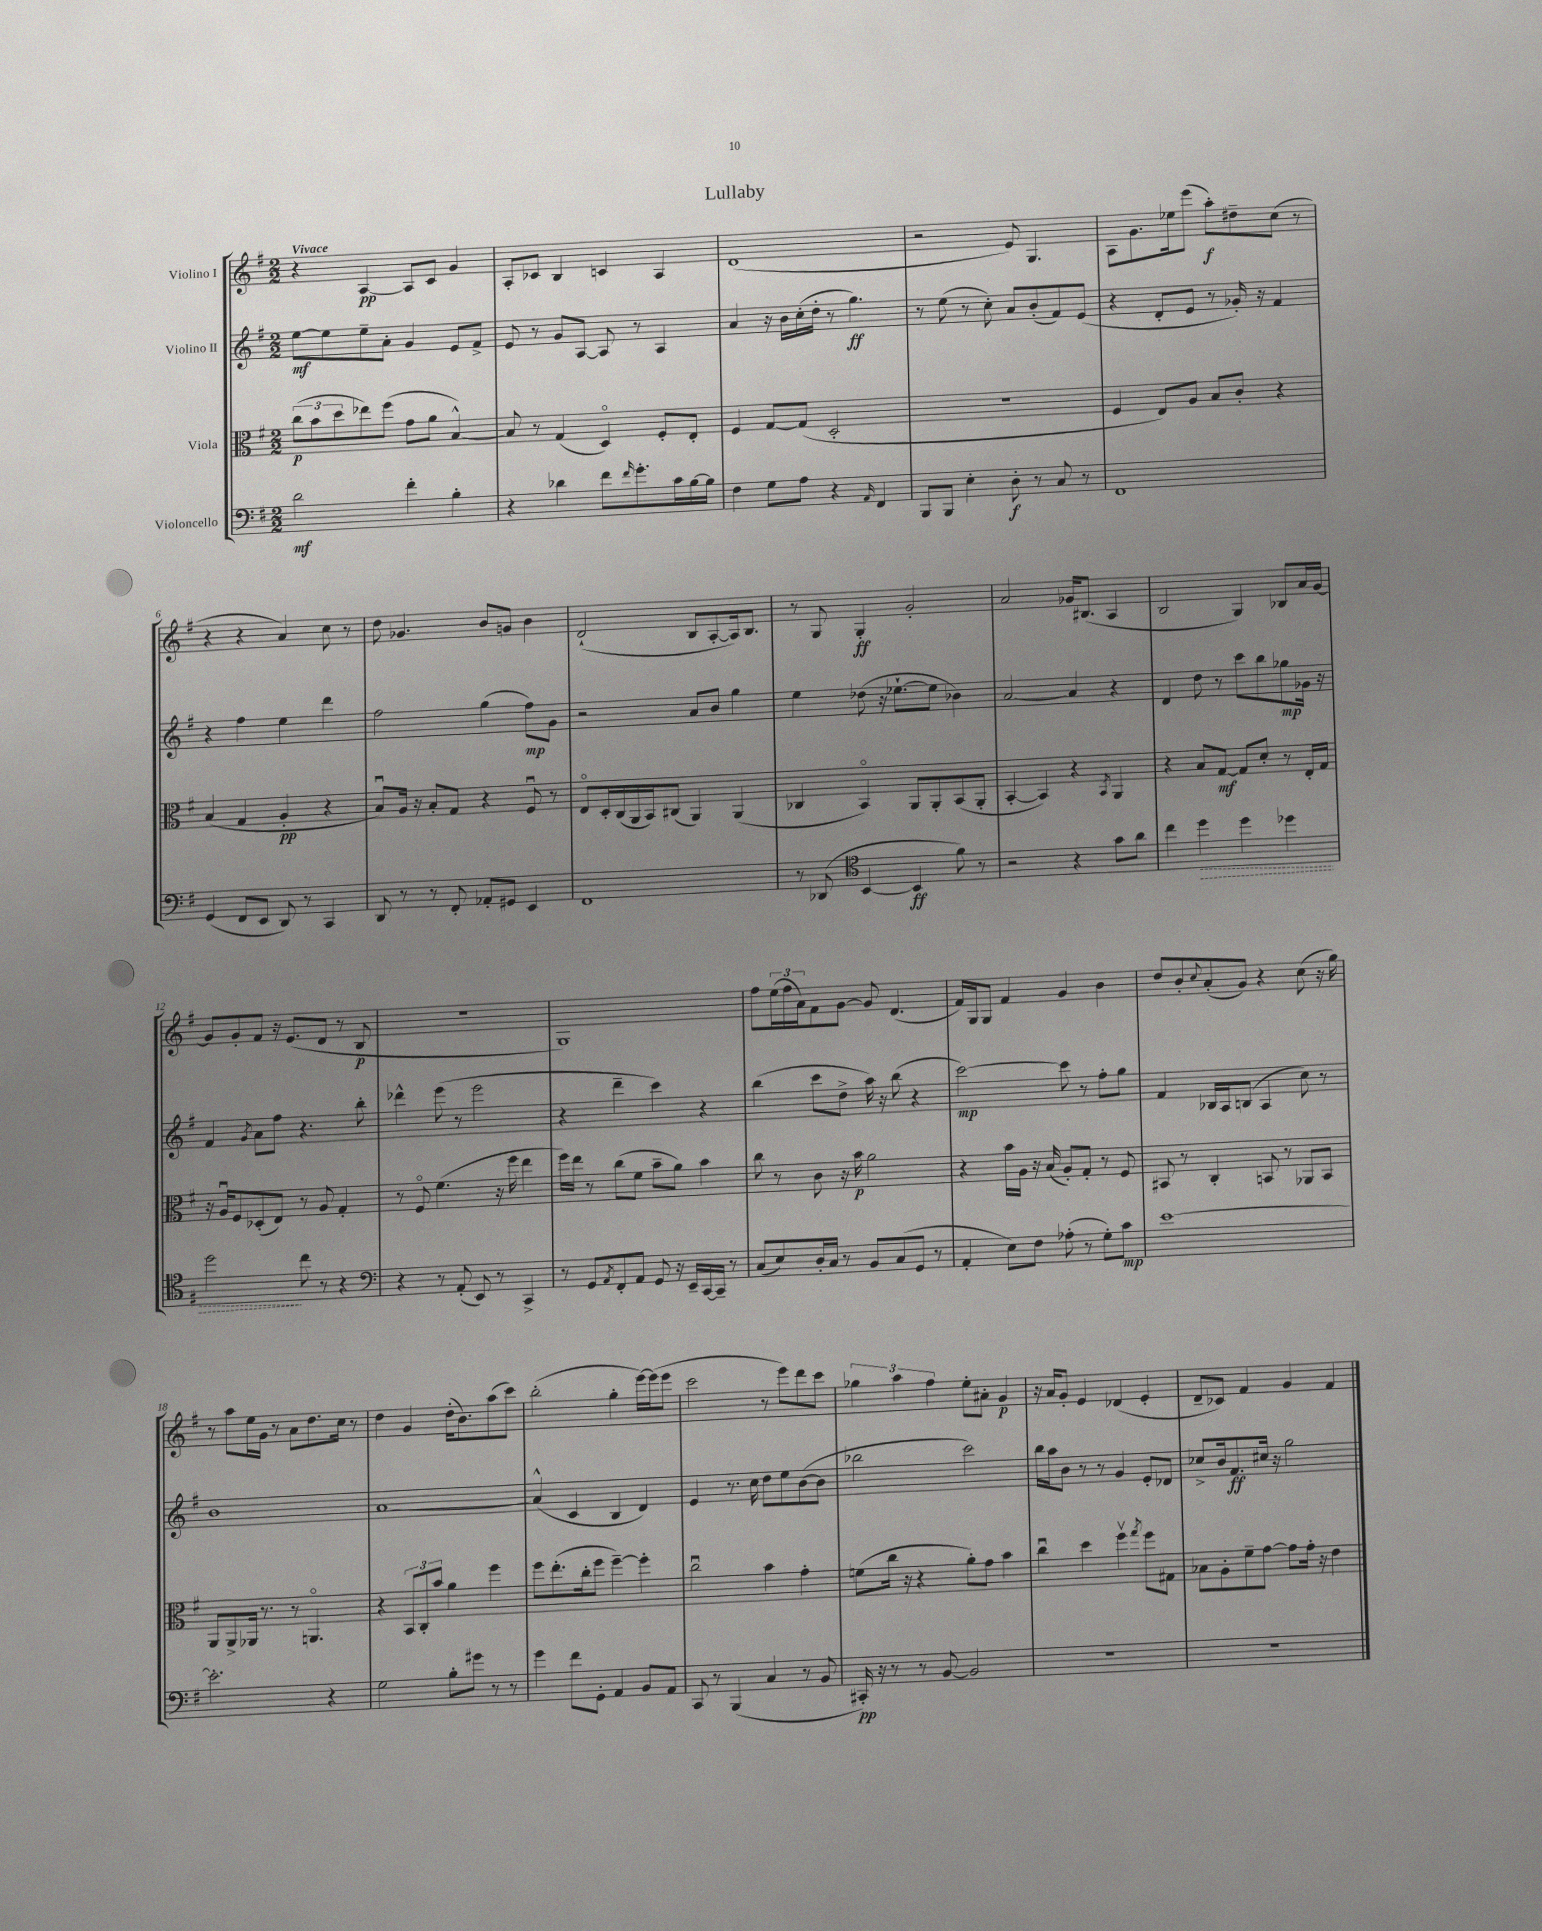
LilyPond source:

\header { title = "Lullaby" }
<<
\new StaffGroup <<
\new Staff = "s0" \with { instrumentName = "Violino I" } {
    \clef treble \key g \major \numericTimeSignature \time 2/2 \tempo "Vivace"
    r4 a4~\pp a8 c'8 g'4 |
    a8-. ces'8 b4 c'4 a4 |
    d'1( |
    r2 e'8) g4. |
    a8 g'8. ees''16 e'''8( a''8-.\f) dis''8-- c''8( r8 |
    r4 r4 a'4) c''8 r8 |
    d''8 ges'4. b'8 g'8 b'4 |
    d'2-!( b8 a8~-. a16) b8. |
    r8 g8 g4-.\ff g'2-. |
    a'2 ges'16 bis8.( a4 |
    b2 g4) bes8 a'16 g'16~ |
    g'8 g'8-. fis'8 r16 e'8.( d'8 r8 b8\p |
    r1 |
    g1) |
    fis''8 \tuplet 3/2 { e''16( fis''16 a'16) } fis'8 g'8~ g'8 d'4.( |
    fis'16) g16 g8 fis'4 g'4 b'4 |
    d''8 b'8-. \appoggiatura { c''8 } a'8-.( g'8) r4 c''8( r16 g''16) |
    r8 a''8 e''16 g'16 r8 a'8 d''8. c''16 r8 |
    d''4 g'4 d''16-.( b'8.) a''8( c'''8) |
    b''2-.( g''4-. e'''16~) e'''16( e'''8 |
    c'''2 r8 e'''8) d'''8 c'''8 |
    \tuplet 3/2 { ges''4 a''4 fis''4 } e''8-. ais'8-. g'4\p |
    r16 a'16 g'8-. e'4 des'4( e'4-. |
    d'8-- ces'8) fis'4 g'4 fis'4 \bar "|." |
}
\new Staff = "s1" \with { instrumentName = "Violino II" } {
    \clef treble \key g \major \numericTimeSignature \time 2/2
    e''8~\mf e''8 e''8-- a'8-. g'4 e'8 fis'8-> |
    e'8 r8 g'8 a8~ a8 r8 a4 |
    a'4 r16 b'16 c''16-.( d''16-. r8 g''4.\ff) |
    r8 e''8( r8 c''8-.) a'8 b'8-.( fis'8) e'8( |
    r4 d'8-. e'8 r8 ges'16-.) r16 fis'4 |
    r4 fis''4 e''4 d'''4 |
    fis''2 g''4( fis''8\mp) g'8 |
    r2 a'8 b'8 g''4 |
    e''4 des''8( r16 ees''8.~-! ees''8 bes'4) |
    a'2~ a'4 r4 |
    d'4 d''8 r8 c'''8 b''8 ges''8\mp ges'16 r16 |
    fis'4 \acciaccatura { g'8 } a'8 fis''8 r4. b''8-. |
    des'''4-^ e'''8( r8 e'''2 |
    r4 d'''4-- c'''4) r4 |
    b''4( c'''8 d''8-> a''16) r16 b''8( r4 |
    c'''2~\mp) c'''8 r8 fis''8-. g''8 |
    fis'4 bes16 a16 b8( a4 c''8) r8 |
    b'1 |
    a'1~ |
    a'4-^( c'4 b4 d'4) |
    e'4 r8. c''16 d''8 e''8 b'8~( b'8 |
    bes''2 c'''2) |
    b''16 a''16 b'8 r8 r8 g'4 e'8-. des'8 |
    ces''8-> b'16 fis'8.\ff cis''16 r16 g''2 \bar "|." |
}
\new Staff = "s2" \with { instrumentName = "Viola" } {
    \clef alto \key g \major \numericTimeSignature \time 2/2
    \tuplet 3/2 { c''8\p( b'8 d''8 } ees''8) fis''8( g'8 a'8 b4~-^) |
    b8 r8 g4( d4\flageolet) fis8-. e8-. |
    fis4 g8~ g8( d2-. |
    R1 |
    fis4 e8) a8 b8 c'8-. r4 |
    b4( g4 a4-.\pp r4 |
    b8\downbow) a16 r16 b8-. g8 r4 fis8\downbow r8 |
    e8\flageolet d16-. c16( a,16 b,16) cis8( a,4) a,4( |
    ces4 b,4\flageolet) a,8 a,8-. b,8( a,8-. |
    b,4~-. b,4) r4 \acciaccatura { b,8 } a,4 |
    r4 b8 g8~\mf g8 d'8-. r8 e16-. g16 |
    r16 a16\downbow fis8 des8-.( e8) r8 a8 g4-. |
    r8 fis8\flageolet fis'4.( r16 fis''16 e''4 |
    fis''16) e''16 r8 c''8( fis'8 b'8-- a'8) b'4 |
    c''8 r8 c'8 r16 b'16\p a'2 |
    r4 b'16 a16 r16 b16( a8-.) g8-. r8 fis8 |
    bis,8 r8 c4-. b,8 r8 aes,8 b,8 |
    a,8 a,8-> aes,16 r8. r8 a,4.\flageolet |
    r4 \tuplet 3/2 { b,8 c8-. b'8 } a'4 fis''4 |
    fis''8 e''8.-.( c''16-. fis''8 fis''4~--) fis''4-. |
    c''2\downbow b'4 g'4-. |
    f'8( c''16 r16 r4 a'8-.) g'8 b'4 |
    c''4\downbow d''4 fis''4\upbow \acciaccatura { g''8 } fis''8 gis8 |
    bes8 a8-. fis'8-- g'8~ g'8 g'16-. r16 e'4 \bar "|." |
}
\new Staff = "s3" \with { instrumentName = "Violoncello" } {
    \clef bass \key g \major \numericTimeSignature \time 2/2
    d'2\mf fis'4-. b4-. |
    r4 des'4 fis'8 \grace { fis'16 } g'8.-. c'16 b16~ b16 |
    fis4 g8 a8 r4 \grace { a,16 } fis,4 |
    b,,8 b,,8 e4-. d8-.\f r8 c8 r8 |
    fis,1 |
    g,4( fis,8 e,8 d,8) r8 c,4 |
    d,8 r8 r8 fis,8-. aes,8-. gis,8 e,4 |
    fis,1 |
    r8 des,8( \clef tenor b,4~ b,4\ff fis'8) r8 |
    r2 r4 g'8 a'8 |
    c''4 \once \override Hairpin.style = #'dashed-line d''4\> d''4 des''4 |
    d''2\! c''8 r8 r4 |
    \clef bass r4 r8 a,8-.( e,8) r8 c,4-> |
    r8 g,8 \acciaccatura { a,8 } fis,8-. a,8 g,8 r16 e,16-- c,16~ c,16-- r8 |
    c8( e8) d16-. c16 r8 b,8 c8( g,8 r8 |
    a,4-. e8) fis8 aes8-.( r8 g8-.) c'8\mp |
    e'1~ |
    e'2.-. r4 |
    g2 b8-. gis'8 r8 r8 |
    g'4 fis'8 g,8-. a,4 b,8 a,8 |
    c,8 r8 b,,4( c4 r8 b,8 |
    cis,16-.\pp) r16 r8 r8 b,8~ b,2 |
    R1 |
    R1 \bar "|." |
}
>>
>>
